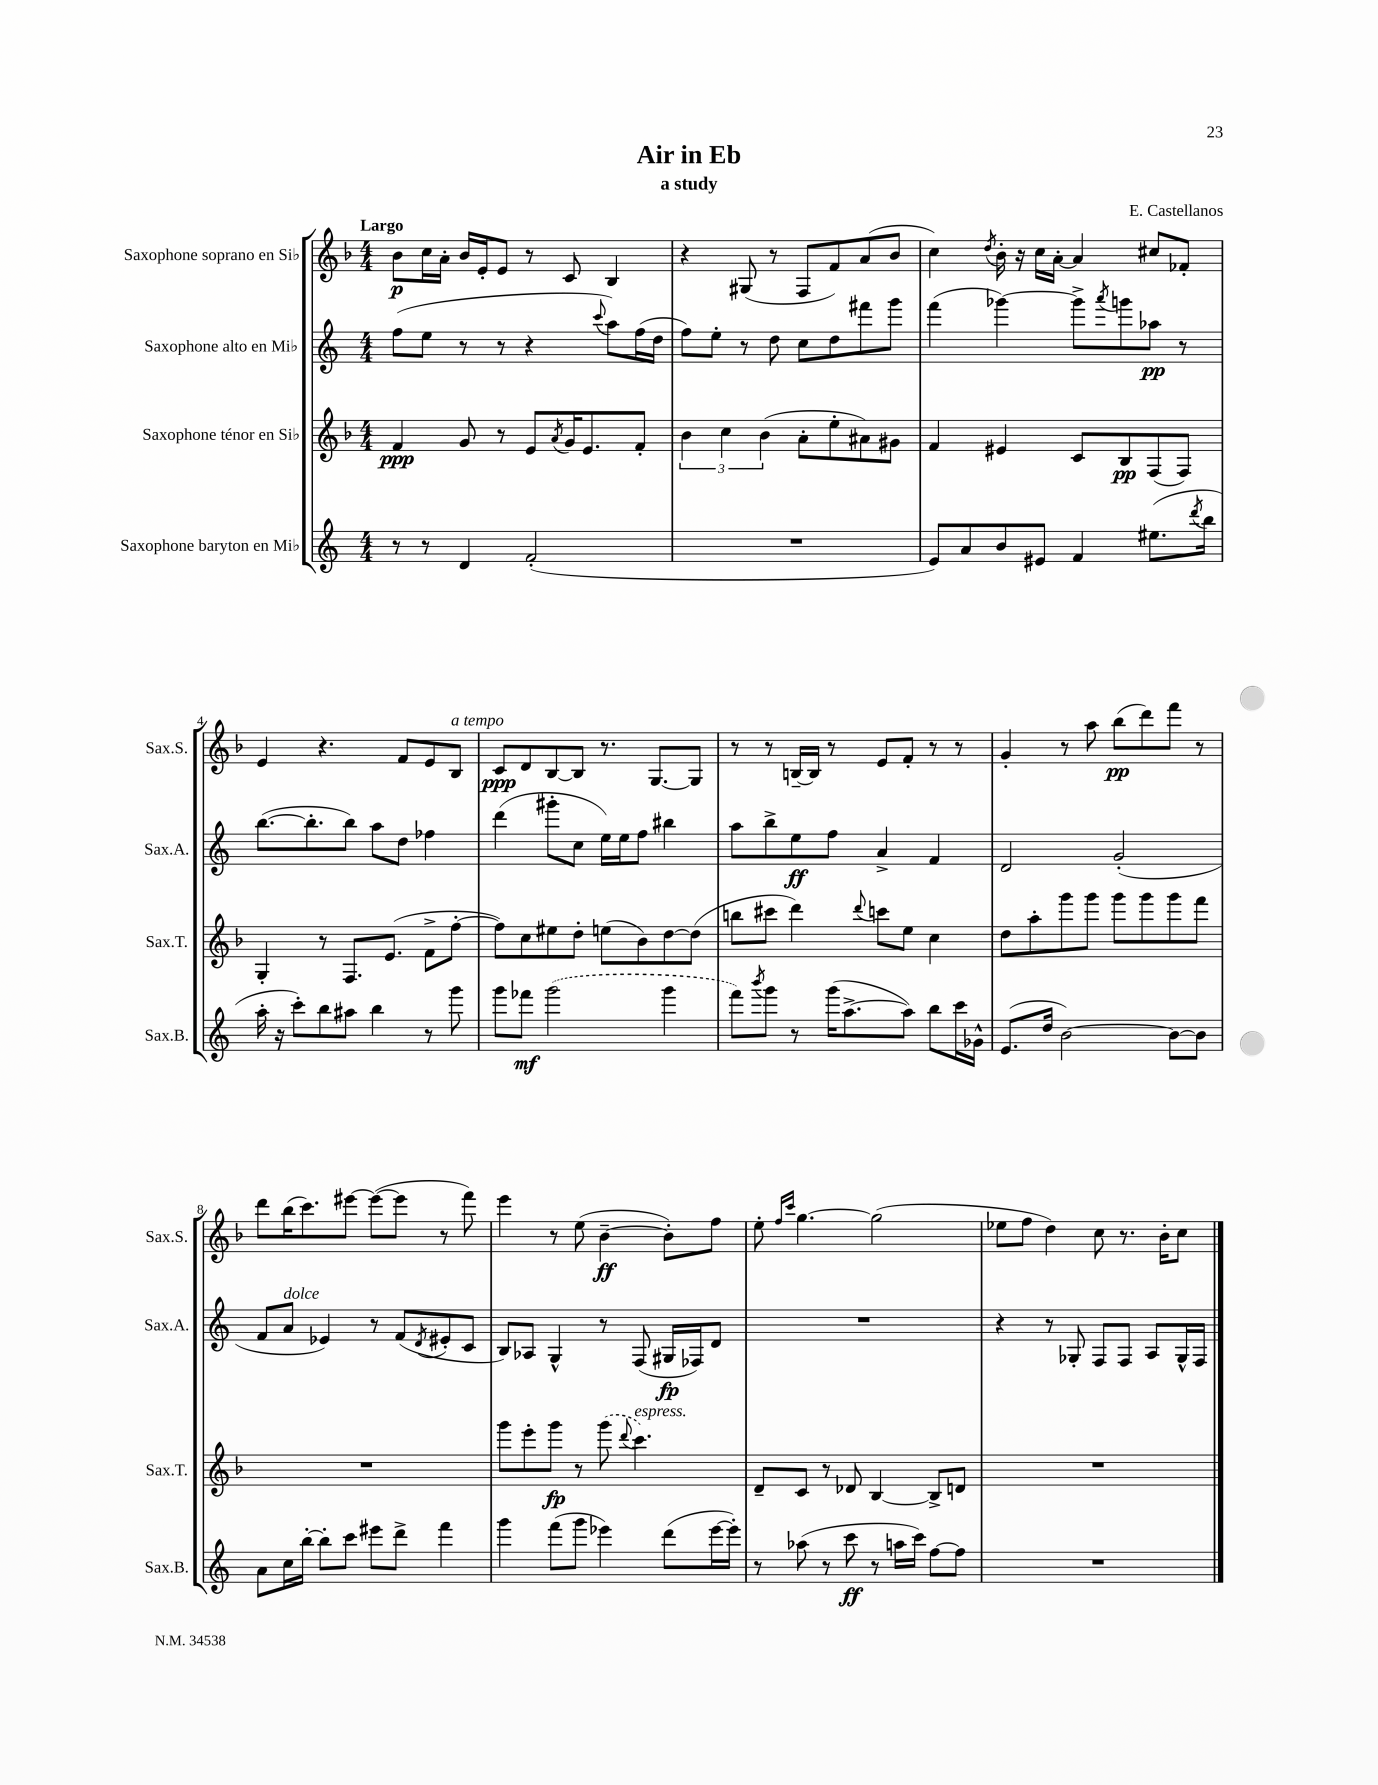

**kern	**dynam	**kern	**dynam	**kern	**dynam	**kern	**dynam
*part4	*part4	*part3	*part3	*part2	*part2	*part1	*part1
*staff4	*staff4	*staff3	*staff3	*staff2	*staff2	*staff1	*staff1
*I"Saxophone baryton en Mi♭	*	*I"Saxophone ténor en Si♭	*	*I"Saxophone alto en Mi♭	*	*I"Saxophone soprano en Si♭	*
*I'Sax.B.	*	*I'Sax.T.	*	*I'Sax.A.	*	*I'Sax.S.	*
*clefG2	*	*clefG2	*	*clefG2	*	*clefG2	*
*k[]	*	*k[b-]	*	*k[]	*	*k[b-]	*
*M4/4	*	*M4/4	*	*M4/4	*	*M4/4	*
=1	=1	=1	=1	=1	=1	=1	=1
!	!	!	!	!	!	!LO:TX:a:B:t=Largo	!
8r	.	4f/	ppp	(8ff\L	.	8b-\L	p
8r	.	.	.	8ee\J	.	16cc\L	.
.	.	.	.	.	.	16a'\JJ	.
4d/	.	8g/	.	8r	.	16b-/LL	.
.	.	.	.	.	.	16e'/J	.
.	.	8r	.	8r	.	8e/J	.
(2f'/	.	8e/L	.	4r	.	8r	.
.	.	8qa/	.	.	.	.	.
.	.	16g/K	.	.	.	8c/	.
.	.	8.e/	.	.	.	.	.
.	.	.	.	8qqccc/	.	.	.
.	.	.	.	8aa\L)	.	4B-/	.
.	.	8f'/J	.	(16ff\L	.	.	.
.	.	.	.	16dd\JJ	.	.	.
=2	=2	=2	=2	=2	=2	=2	=2
1r	.	6b-\	.	8ff\L)	.	4r	.
.	.	.	.	8ee'\J	.	.	.
.	.	6cc\	.	.	.	.	.
.	.	.	.	8r	.	(8G#X/	.
.	.	(6b-\	.	.	.	.	.
.	.	.	.	8dd\	.	8r	.
.	.	8a'\L	.	8cc\L	.	8F/L	.
.	.	8ee'\	.	8dd\	.	8f/)	.
.	.	8a#X\)	.	8fff#X\	.	(8a/	.
.	.	8g#X\J	.	8ggg\J	.	8b-/J	.
=3	=3	=3	=3	=3	=3	=3	=3
8e/L)	.	4f/	.	(4fff\	.	4cc\)	.
8a/	.	.	.	.	.	.	.
.	.	.	.	.	.	8qdd/	.
8b/	.	4e#X/	.	[4ggg-X\)	.	16b-'\	.
.	.	.	.	.	.	16r	.
8e#X/J	.	.	.	.	.	16cc\LL	.
.	.	.	.	.	.	[16a'\JJ	.
4f/	.	8c/L	.	8ggg-^\L]	.	4a/]	.
.	.	.	.	8qaaa/	.	.	.
.	.	8B-/	pp	8gggn\	.	.	.
(8.ee#X\L	.	(8F/	.	8aa-X\J	pp	8cc#X/L	.
.	.	8F/J)	.	8r	.	8f-X'/J	.
8qddd/	.	.	.	.	.	.	.
16bb\Jk	.	.	.	.	.	.	.
!!LO:LB:g=z
=4	=4	=4	=4	=4	=4	=4	=4
16aa'\	.	4G'/	.	([8.bb\L	.	4e/	.
16r	.	.	.	.	.	.	.
8ccc'\L)	.	.	.	.	.	.	.
.	.	.	.	8.bb'\]	.	.	.
8bb\	.	8r	.	.	.	4.r	.
8aa#X\J	.	8.F/L	.	8bb\J)	.	.	.
4bb\	.	.	.	8aa\L	.	.	.
.	.	(8.e/J	.	.	.	.	.
.	.	.	.	8dd\J	.	8f/L	.
8r	.	8f^\L	.	4ff-X\	.	8e/	.
!	!	!	!	!	!	!LO:TX:a:i:t=a tempo	!
8ggg\	.	[8ff'\J	.	.	.	8B-/J	.
=5	=5	=5	=5	=5	=5	=5	=5
8ggg\L	.	8ff\L])	.	(4ddd\	.	8c/L	ppp
8fff-X\J	mf	8cc\	.	.	.	8d/	.
(2ggg\	.	8ee#X\	.	8ggg#X'\L	.	[8B-/	.
.	.	8dd'\J	.	8cc\J	.	8B-/J]	.
.	.	(8een\L	.	16ee\LL)	.	8.r	.
.	.	.	.	16ee\J	.	.	.
.	.	8b-\)	.	8ff\J	.	.	.
.	.	.	.	.	.	[8.G/L	.
4ggg\	.	[8dd\	.	4bb#X\	.	.	.
.	.	(8dd\J]	.	.	.	8G/J]	.
=6	=6	=6	=6	=6	=6	=6	=6
8fff\L)	.	8bbn\L	.	8aa\L	.	8r	.
8qbbb/	.	.	.	.	.	.	.
8ggg\J	.	8ccc#X\J	.	8bb^\	.	8r	.
8r	.	4ddd\)	.	8ee\	ff	[16Bn~/LL	.
.	.	.	.	.	.	16B/JJ]	.
(16ggg\KL	.	.	.	8ff\J	.	8r	.
[8.aa^\	.	.	.	.	.	.	.
.	.	8qqddd/	.	.	.	.	.
.	.	8cccn\L	.	4a^/	.	8e/L	.
8aa\J])	.	8ee\J	.	.	.	8f'/J	.
8bb\L	.	4cc\	.	4f/	.	8r	.
16ccc\L	.	.	.	.	.	8r	.
16g-X^^\JJ	.	.	.	.	.	.	.
=7	=7	=7	=7	=7	=7	=7	=7
(8.e/L	.	8dd\L	.	2d/	.	4g'/	.
.	.	8aa'\	.	.	.	.	.
16dd/Jk	.	.	.	.	.	.	.
[2b\)	.	8ggg\	.	.	.	8r	.
.	.	8ggg\J	.	.	.	8aa\	.
.	.	8ggg\L	.	(2g'/	.	(8bb-\L	pp
.	.	8ggg\	.	.	.	8ddd\)	.
8b\L_	.	8ggg\	.	.	.	8fff\J	.
8b\J]	.	8fff\J	.	.	.	8r	.
!!LO:LB:g=z
=8	=8	=8	=8	=8	=8	=8	=8
8a\L	.	1r	.	8f/L	.	8ddd\L	.
!	!	!	!	!LO:TX:a:i:t=dolce	!	!	!
16cc\L	.	.	.	8a/J	.	(16bb-\K	.
[16bb'\JJ	.	.	.	.	.	8.ccc\)	.
8bb'\L]	.	.	.	4e-X/)	.	.	.
8ccc\J	.	.	.	.	.	[8eee#X\J	.
8eee#X\L	.	.	.	8r	.	(8eee#\L_	.
8ddd^\J	.	.	.	(8f/L	.	8eee#\J]	.
.	.	.	.	8qd/	.	.	.
4fff\	.	.	.	8e#X'/	.	8r	.
.	.	.	.	8c/J	.	8fff\)	.
=9	=9	=9	=9	=9	=9	=9	=9
4ggg\	.	8ggg\L	.	8B/L)	.	4eee\	.
.	.	8eee'\	.	8A-X/J	.	.	.
(8fff\L	.	8ggg\J	fp	4G^^/	.	8r	.
8ggg\J	.	8r	.	.	.	(8ee\	.
4eee-X\)	.	(8ggg\	.	8r	.	[4b-~\	ff
.	.	8qqddd/	.	.	.	.	.
!	!	!LO:TX:a:i:t=espress.	!	!	!	!	!
.	.	4.ccc\)	.	(8F/	.	.	.
(8ddd\L	.	.	.	16G#X/LL	fp	8b-'\L])	.
.	.	.	.	16F-X/J)	.	.	.
[16eee-\L	.	.	.	8d/J	.	8ff\J	.
16eee-'\JJ])	.	.	.	.	.	.	.
=10	=10	=10	=10	=10	=10	=10	=10
8r	.	8d~/L	.	1r	.	8ee'\	.
.	.	.	.	.	.	16qqff/LL	.
.	.	.	.	.	.	16qqccc/JJ	.
(8aa-X\	.	8c/J	.	.	.	[4.gg\	.
8r	.	8r	.	.	.	.	.
8ccc\	ff	8d-X/	.	.	.	.	.
8r	.	[4B-/	.	.	.	(2gg\]	.
16aan\LL	.	.	.	.	.	.	.
16ccc\JJ)	.	.	.	.	.	.	.
[8ff\L	.	8B-^/L]	.	.	.	.	.
8ff\J]	.	8dn/J	.	.	.	.	.
=11	=11	=11	=11	=11	=11	=11	=11
1r	.	1r	.	4r	.	8ee-X\L	.
.	.	.	.	.	.	8ff\J	.
.	.	.	.	8r	.	4dd\)	.
.	.	.	.	8G-X'/	.	.	.
.	.	.	.	8F/L	.	8cc\	.
.	.	.	.	8F/J	.	8.r	.
.	.	.	.	8A/L	.	.	.
.	.	.	.	.	.	16b-'\KL	.
.	.	.	.	16G-^^/L	.	8cc\J	.
.	.	.	.	16F/JJ	.	.	.
==	==	==	==	==	==	==	==
*-	*-	*-	*-	*-	*-	*-	*-
